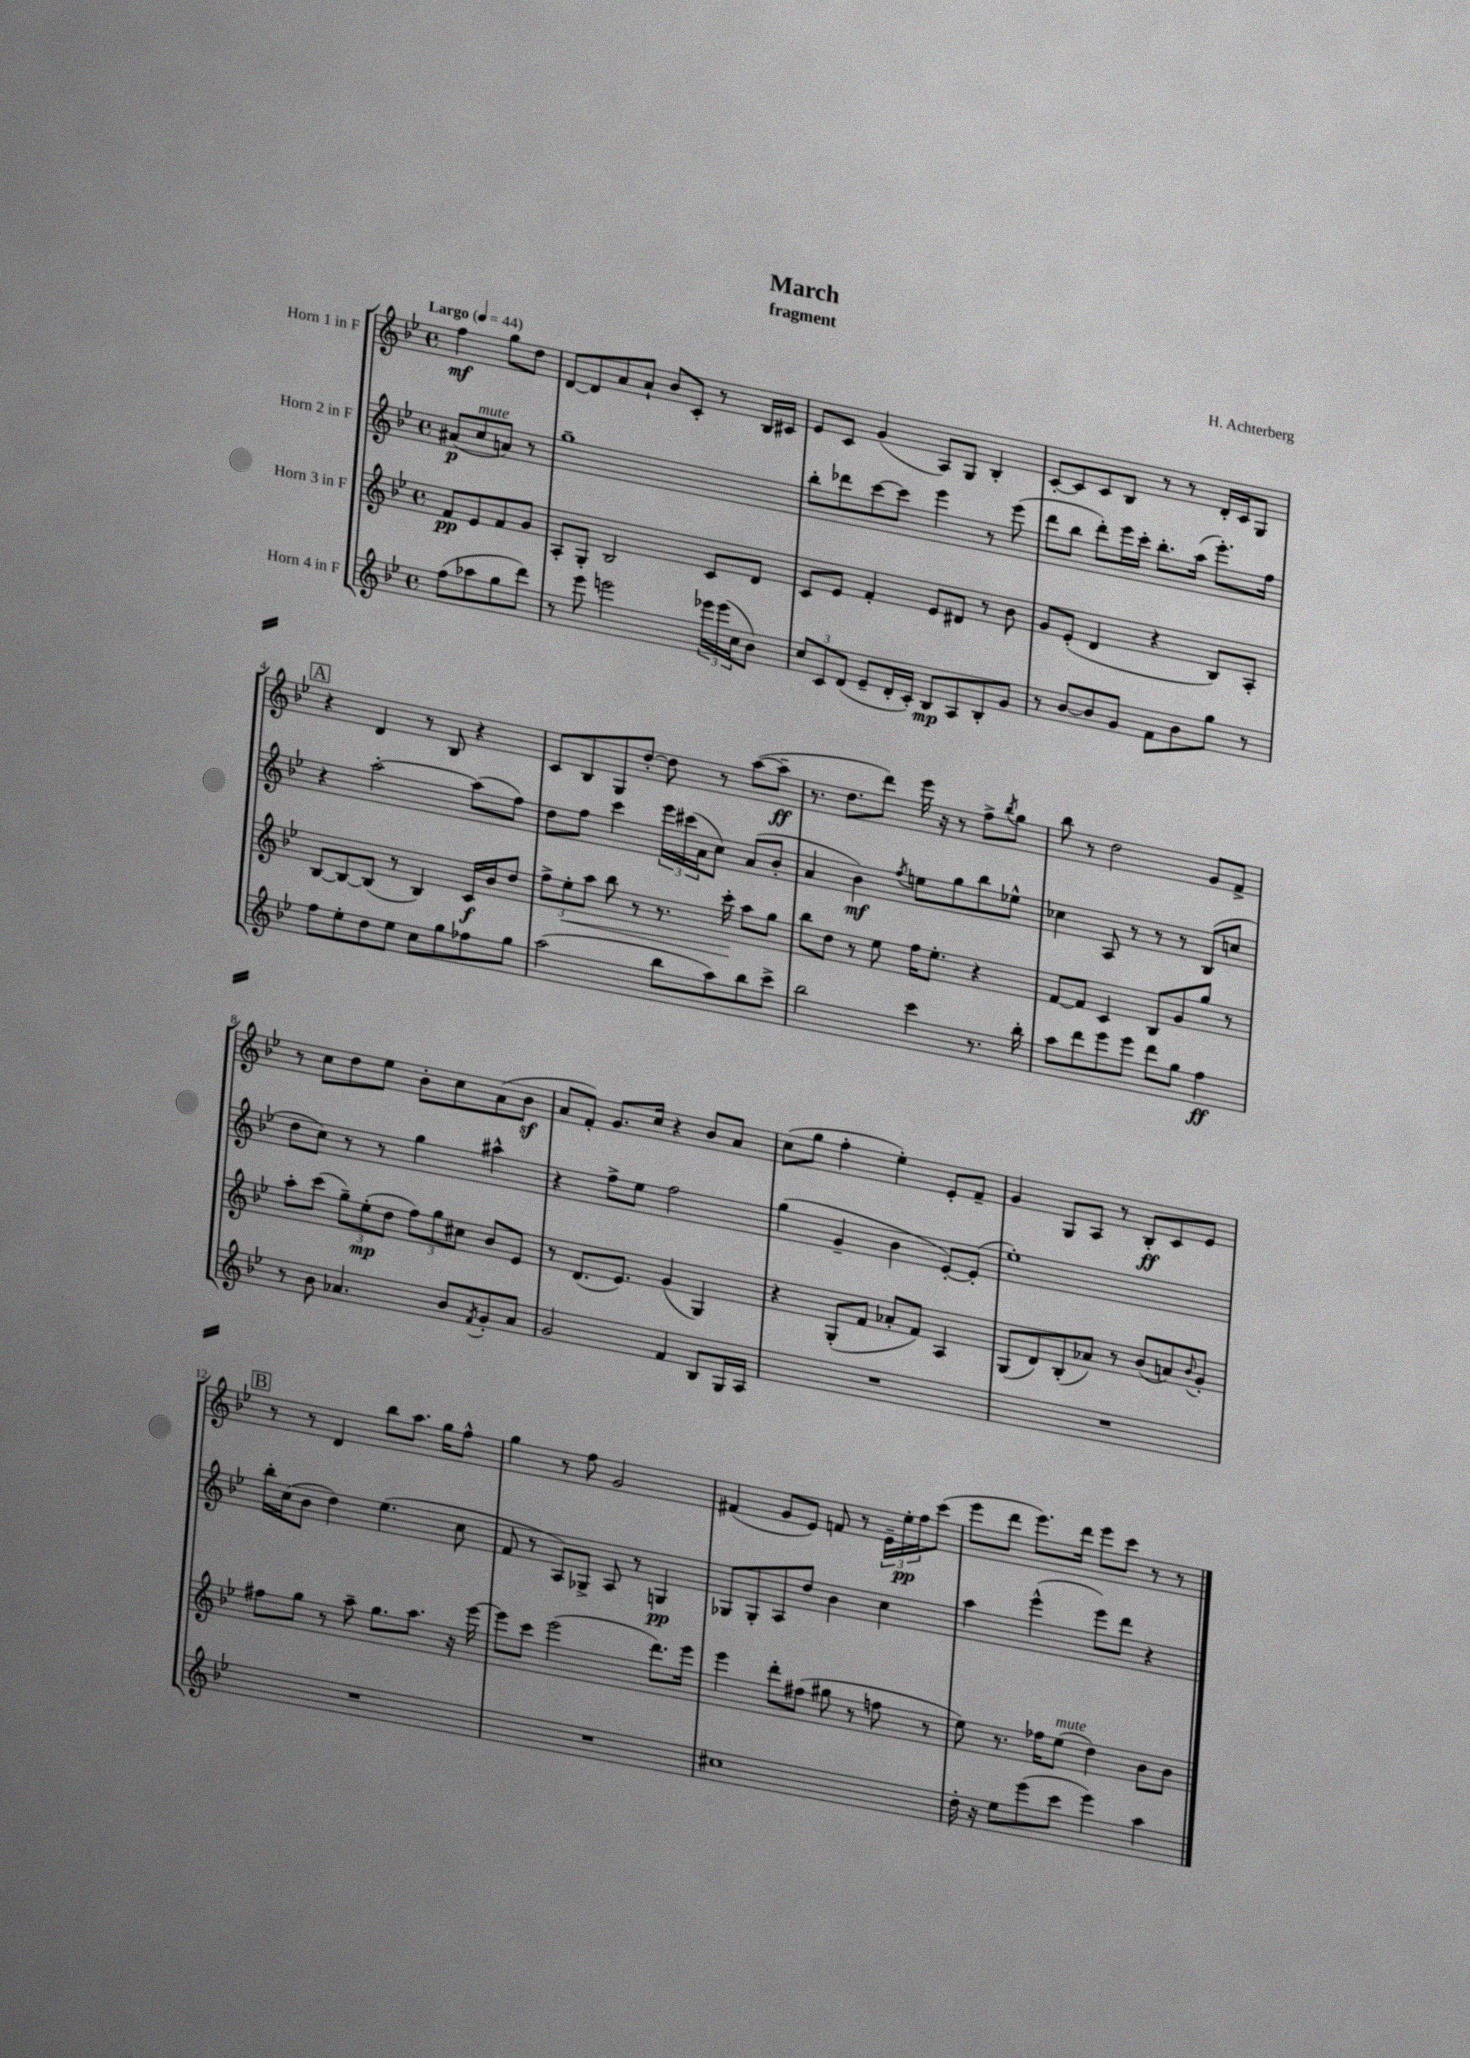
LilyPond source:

\header { title = "March" composer = "H. Achterberg" subtitle = "fragment" }
<<
\new StaffGroup <<
\new Staff = "s0" \with { instrumentName = "Horn 1 in F" } {
    \clef treble \key bes \major \defaultTimeSignature \time 4/4 \partial 2 \tempo "Largo" 4 = 44
    f''4\mf g''8 d''8 |
    d'8~ d'8 a'8 a'8-! bes'8 c'8-. r8 bes16 cis'16 |
    ees'8 c'8 g'4( a8) g8 bes4-. |
    c'8~-. c'8 c'8 bes8 r8 r8 d'16-. c'16 g8 |
    \mark \markup { \box "A" } r4 d'4 r8 bes8 r4 |
    c'8 bes8 g8 d''8~-. d''8 r8 a''8~( a''8--\ff |
    r8. d''8. d'''8) ees'''16 r16 r8 f''8-> \acciaccatura { bes''8 } g''8 |
    bes''8 r8 d''2 g'8 f'8-> |
    r8 c''8 d''8 ees''8 bes'8-. c''8 a'8( bes'8\sf |
    a'8 f'8-.) g'8. c''16 r4 bes'8 a'8 |
    c''8( g''8 f''4-. ees''4-.) ees'8-. f'8-- |
    g'4 g8 a8 r8 bes8-.\ff c'8 ees'8 |
    \mark \markup { \box "B" } r8 r8 d'4 bes''8 a''8. g''16 f''8-^ |
    g''4 r8 f''8 g'2 |
    fis'4( g'8 ees'8) f'8 r8 \tuplet 3/2 { ees'16-- ees''16-.\pp f''16 } c'''8( |
    ees'''8 d'''8 ees'''8.) d'''16 ees'''8 c'''8 r8 r8 \bar "|." |
}
\new Staff = "s1" \with { instrumentName = "Horn 2 in F" } {
    \clef treble \key bes \major \defaultTimeSignature \time 4/4 \partial 2
    ais'8\p( c''8^\markup { \italic "mute" } a'8) r8 |
    g''1-- |
    bes''8-. des'''8 c'''8~ c'''8 ees'''4 r8 ees'''8( |
    d'''8 bes''8 d'''8-.) ees'''16 c'''16-. bes''8.-. a''16( ees'''8.-.) f''16 |
    \mark \markup { \box "A" } r4 a''2~-. a''8( f''8) |
    d''8 f''8 c'''4 \tuplet 3/2 { ees'''16 cis'''16( a'16 } c''8) a'8( bes'8-. |
    a'4 bes'4\mf) \acciaccatura { f''8 } e''8 g''8 bes''8 ees''8-^ |
    ces''4 a8 r8 r8 r8 bes8( c''8 |
    d''8 c''8) r8 r8 g''4 ais''4-^ |
    r4 f''8-> ees''8 f''2 |
    g''4( g'4-- bes'4 ees'8~-.) ees'8-.( |
    ees''1-.) |
    \mark \markup { \box "B" } bes''16-. c''16( bes'8 d''4) ees''4.( c''8 |
    f'8 r8 a8) ges8-> a8 r8 g4\pp |
    ges8 ges8-. a8 d''8 bes'4 c''4 |
    a''4 ees'''4-^( ees'''8) d'''8 r4 \bar "|." |
}
\new Staff = "s2" \with { instrumentName = "Horn 3 in F" } {
    \clef treble \key bes \major \defaultTimeSignature \time 4/4 \partial 2
    f'8\pp ees'8 f'8 g'8 |
    a8-. g8-. bes2 c'8 d'8 |
    c'8 ees'8 f'4-. ees'8 dis'8 r8 bes'8 |
    g'8 ees'8-.( d'4 r4 bes8) a8-. |
    \mark \markup { \box "A" } bes8~ bes8~ bes8( r8 bes4) c'16\f bes'16 d''8 |
    \tuplet 3/2 { f''8-> ees''8-.\< a''8 } bes''8 r8 r8. c'''16-.\! a''8 g''8 |
    bes''8 d''8 r8 ees''8 f''16 ees''8.-. r4 |
    f'8~ f'8 c'4 bes8 g'8 g''8 r8 |
    a''8-. c'''8( \tuplet 3/2 { g''8--) ees''8-.\mp( d''8 } \tuplet 3/2 { f''8) g''8 cis''8 } bes'8 ees'8 |
    r8 d'8.( ees'8.) g'4( g4) |
    r4 g8-.( f'8 aes'8-. f'8) a4 |
    g8( d'8) bes8-.( aes'8) r8 bes'8( a'8) \appoggiatura { bes'8 } g'8-. |
    \mark \markup { \box "B" } fis''8 g''8 r8 a''8-- g''8. a''8. r16 ees'''16~ |
    ees'''8 c'''8 ees'''2( d'''8.) ees'''16 |
    ees'''4 d'''8-. fis''8( gis''8 r8 f''8 r8 |
    ees''8) r8. fes''16 ees''8^\markup { \italic "mute" }( d''4) bes'8 bes'8 \bar "|." |
}
\new Staff = "s3" \with { instrumentName = "Horn 4 in F" } {
    \clef treble \key bes \major \defaultTimeSignature \time 4/4 \partial 2
    f''8( aes''8 g''8 d'''8) |
    r8 ees'''8 e'''2 \tuplet 3/2 { ees'''16 ees'''16( c''16 } bes'8) |
    \tuplet 3/2 { c''8 c'8 d'8( } ees'8-- d'16-. c'16-.) bes8\mp a8 bes8-. g'8 |
    r8 bes'8~ bes'8 g'8 f'8 bes'8 g''8 r8 |
    \mark \markup { \box "A" } f''8 ees''8-. d''8 ees''8 c''8 g''8 fes''8 g''8 |
    a''2( bes''8 a''8) bes''8 c'''8-> |
    bes''2 c'''4 r8. bes''16-. |
    a''8 d'''8 ees'''8 ees'''8 d'''8 g''8 f''4\ff |
    r8 bes'8 aes'4. bes'8 \acciaccatura { f'8 } g'8-. aes'8 |
    g'2 f'4 bes8 g16 a16 |
    R1 |
    R1 |
    \mark \markup { \box "B" } R1 |
    R1 |
    cis''1 |
    d''16-. r16 ees''8 ees'''8( c'''8 ees'''4) a''4 \bar "|." |
}
>>
>>
